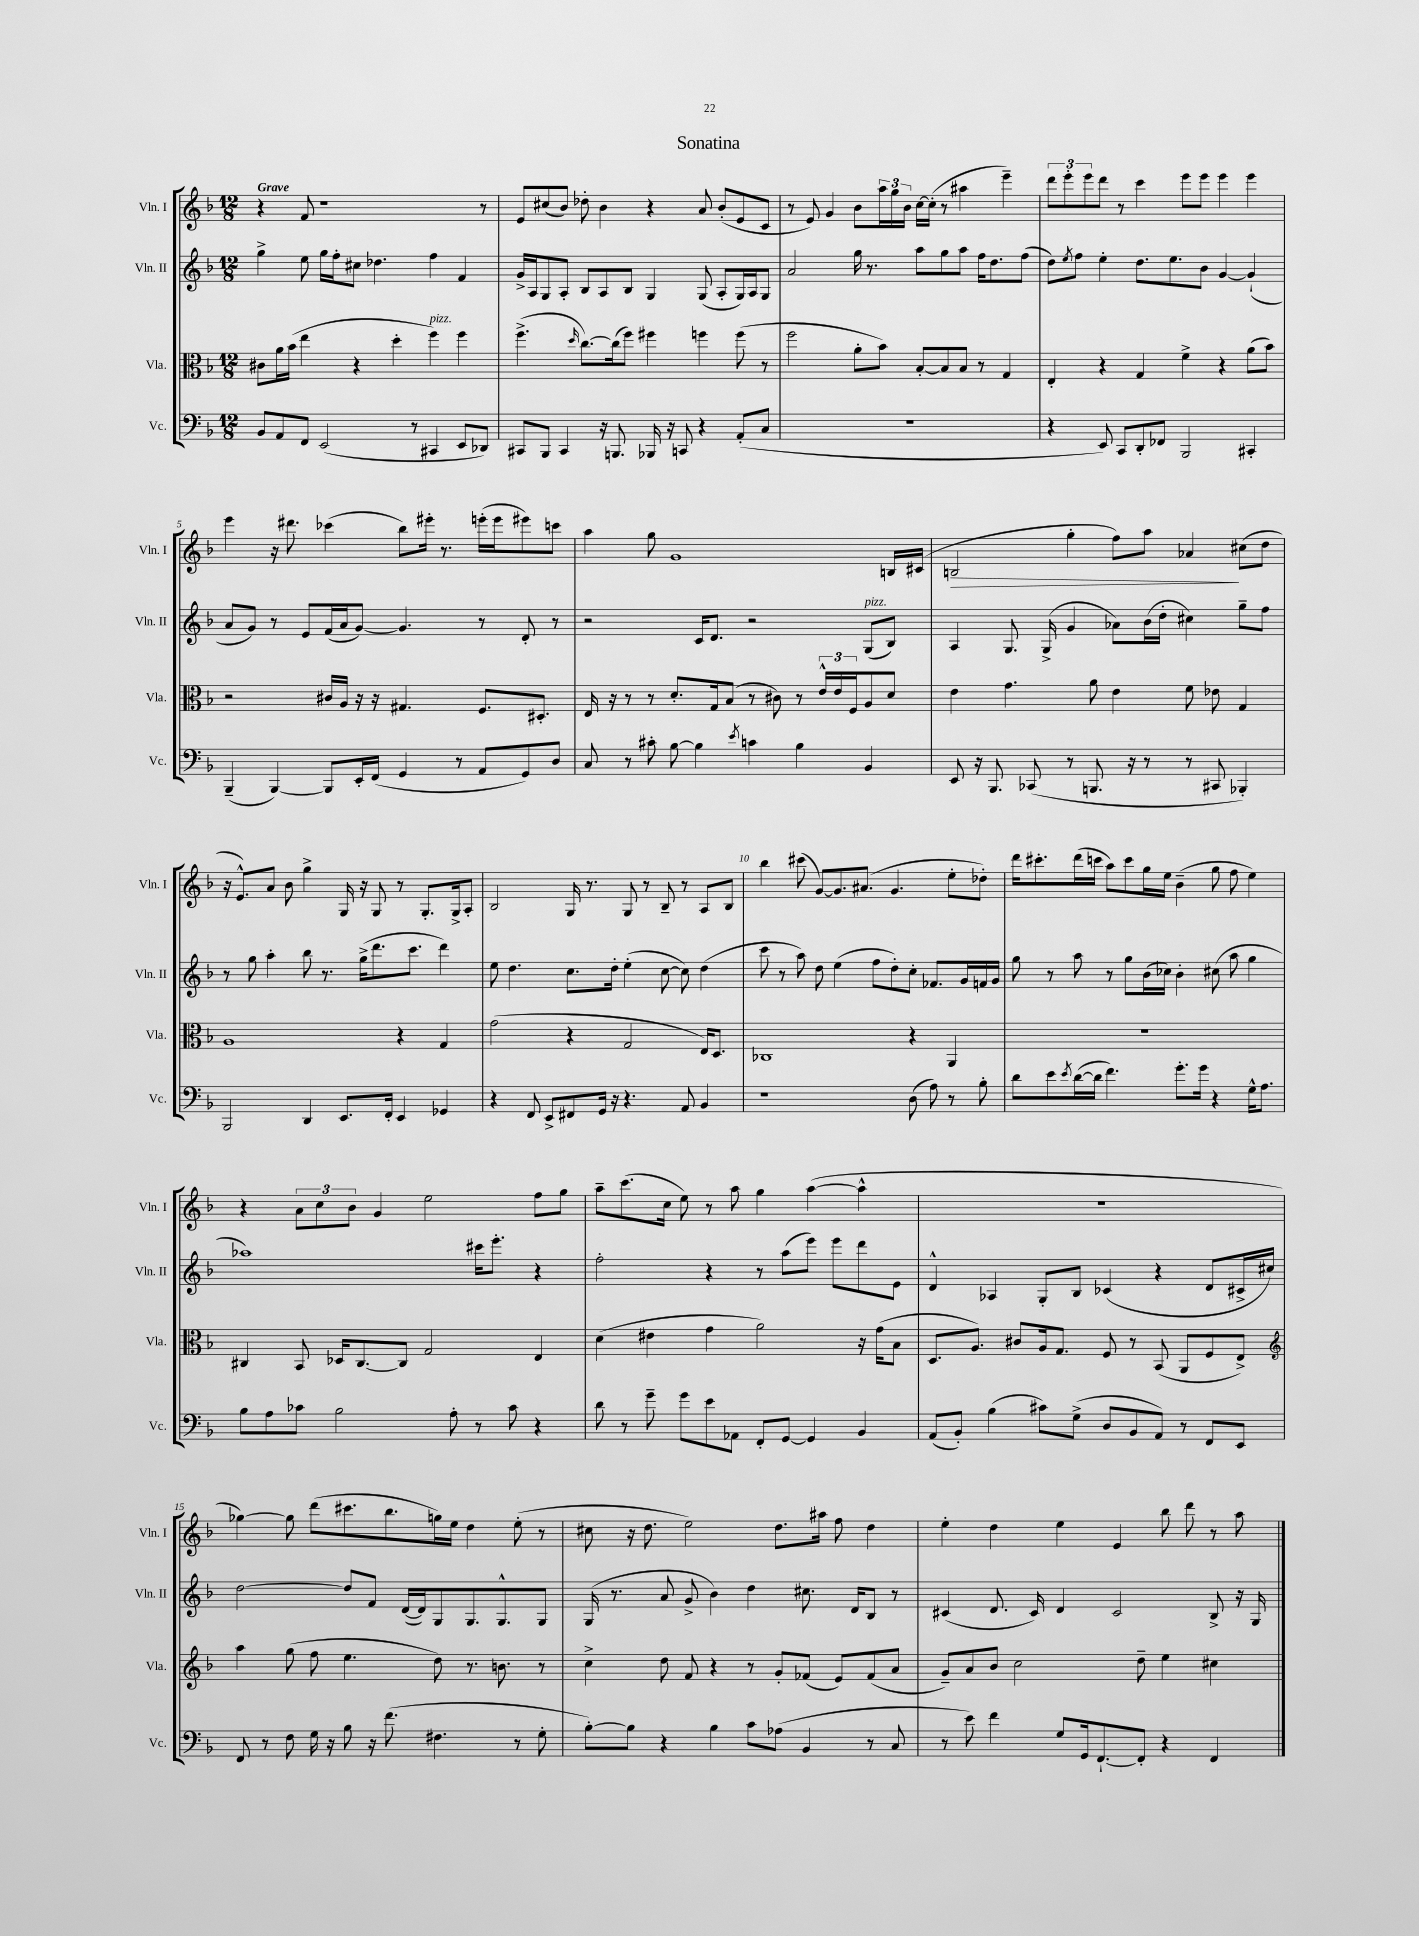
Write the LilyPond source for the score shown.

\header { title = "Sonatina" }
<<
\new StaffGroup <<
\new Staff = "s0" \with { instrumentName = "Vln. I" shortInstrumentName = "Vln. I" } {
    \clef treble \key f \major \numericTimeSignature \time 12/8 \tempo "Grave"
    r4 f'8 r1 r8 |
    e'8 cis''8( bes'8) des''8-. bes'4 r4 a'8 bes'8-.( e'8 c'8 |
    r8 e'8) g'4 bes'8 \tuplet 3/2 { a''16 g''16 bes'16 } c''16~ c''16-.( r8 ais''4 e'''4--) |
    \tuplet 3/2 { d'''8 e'''8-. e'''8 } d'''8 r8 c'''4 e'''8 e'''8 e'''4 e'''4 |
    e'''4 r16 dis'''8. ces'''4( bes''8) eis'''16-. r8. e'''16-.( e'''16 eis'''8) c'''8 |
    a''4 g''8 g'1 b16 cis'16( |
    b2\> g''4-. f''8) a''8 aes'4\! cis''8( d''8 |
    r16 e'8.-^) a'8 bes'8 g''4-> g16 r16 g8 r8 g8.-. g16-> a8-. |
    bes2 g16 r8. g8 r8 bes8-- r8 a8 bes8 |
    bes''4 cis'''8( g'8~) g'8. ais'8.( g'4. e''8-. des''8-.) |
    d'''16 cis'''8.-. d'''16( c'''16 a''8) c'''8 g''16 e''16 bes'4--( g''8 f''8 e''4) |
    r4 \tuplet 3/2 { a'8 c''8 bes'8 } g'4 e''2 f''8 g''8 |
    a''8-- c'''8.( c''16 e''8) r8 a''8 g''4 a''4~( a''4-^ |
    R1. |
    ges''4~) ges''8 d'''8( cis'''8. bes''8. g''16) e''16 d''4 e''8-.( r8 |
    cis''8 r16 d''8. e''2) d''8. ais''16 f''8 d''4 |
    e''4-. d''4 e''4 e'4 bes''8 d'''8 r8 a''8 \bar "|." |
}
\new Staff = "s1" \with { instrumentName = "Vln. II" shortInstrumentName = "Vln. II" } {
    \clef treble \key f \major \numericTimeSignature \time 12/8
    g''4-> e''8 g''16 f''16-. cis''8 des''4. f''4 f'4 |
    g'16-> a16 g8 a8-. bes8 a8 bes8 g4 g8( a8-. g16) a16 g8 |
    a'2 g''16 r8. a''8 g''8 a''8 f''16 d''8. f''8( |
    d''8) \acciaccatura { e''8 } f''8 e''4-. d''8. e''8. bes'8 g'4~ g'4-!( |
    a'8 g'8) r8 e'8 f'16( a'16 g'8~) g'4. r8 d'8-. r8 |
    r2 c'16 d'8. r2 g8^\markup { \italic "pizz." }( bes8) |
    a4 g8. g16->( g'4 aes'8) bes'16( d''16-. cis''4) g''8-- f''8 |
    r8 g''8 a''4-. bes''8 r8. g''16->( d'''8. c'''8. d'''4) |
    e''8 d''4. c''8. d''16-. e''4-.( c''8~ c''8) d''4( |
    c'''8 r8 a''8) d''8 e''4( f''8 d''8-.) c''8-. fes'8. g'16 f'16 g'16 |
    g''8 r8 a''8 r8 g''8 bes'16( ces''16) bes'4-. cis''8( a''8 g''4 |
    aes''1) cis'''16 e'''8.-. r4 |
    f''2-. r4 r8 a''8( e'''8) e'''8 d'''8 e'8 |
    d'4-^ aes4 g8-. bes8 ces'4( r4 d'8 cis'16-> cis''16) |
    d''2~ d''8 f'8 d'16~( d'16) g8 g8. g8.-^ g8 |
    g16( r8. a'8 g'8-> bes'4) d''4 cis''8. d'16 bes8 r8 |
    cis'4( d'8. cis'16) d'4 cis'2 bes8-> r16 g16 \bar "|." |
}
\new Staff = "s2" \with { instrumentName = "Vla." shortInstrumentName = "Vla." } {
    \clef alto \key f \major \numericTimeSignature \time 12/8
    cis'8 a'16 bes'16( e''4 r4 d''4-. f''4^\markup { \italic "pizz." }) f''4 |
    f''4.->( \grace { d''16 } c''8.~) c''16( f''8) fis''4 f''4 f''8( r8 |
    f''2 a'8-. bes'8) bes8~-. bes8 bes8 r8 g4 |
    e4-. r4 g4 f'4-> r4 a'8( bes'8) |
    r2 cis'16 a16 r16 r16 gis4. f8. dis8.-. |
    e16 r16 r8 r8 d'8.-. g16 bes8( r8 cis'8) r8 \tuplet 3/2 { e'16-^ e'16 f16 } a8 d'8 |
    e'4 g'4. a'8 e'4 f'8 ees'8 g4 |
    a1 r4 g4 |
    g'2( r4 g2 e16) d8. |
    ces1 r4 a,4 |
    R1. |
    cis4 bes,8 des16 cis8.~ cis8 g2 e4 |
    d'4( eis'4 g'4 a'2) r16 g'16( bes8 |
    d8. a8.) cis'8 a16 g8. f8 r8 bes,8( a,8 f8 e8->) |
    \clef treble a''4 g''8( f''8 e''4. d''8) r8. b'8. r8 |
    c''4-> d''8 f'8 r4 r8 g'8-. fes'8( e'8) fes'8( a'8 |
    g'8--) a'8 bes'8 c''2 d''8-- e''4 cis''4 \bar "|." |
}
\new Staff = "s3" \with { instrumentName = "Vc." shortInstrumentName = "Vc." } {
    \clef bass \key f \major \numericTimeSignature \time 12/8
    bes,8 a,8 f,8 e,2( r8 cis,4 e,8 des,8) |
    cis,8 bes,,8 cis,4 r16 b,,8. bes,,16 r16 c,8 r4 a,8-.( c8 |
    R1. |
    r4 e,8) c,8 d,8-. fes,8 bes,,2 cis,4-. |
    bes,,4--( bes,,4~) bes,,8 e,16-. f,16( g,4 r8 a,8 g,8) d8 |
    c8 r8 cis'8-. bes8~ bes4 \acciaccatura { e'8 } c'4 bes4 bes,4 |
    e,8 r16 bes,,8. ces,8( r8 b,,8. r16 r8 r8 cis,8 bes,,4-.) |
    bes,,2 d,4 e,8. f,16-. e,4 ges,4 |
    r4 f,8 e,8-> fis,8 g,16 r16 r4. a,8 bes,4 |
    r1 d8( a8) r8 bes8-. |
    d'8 e'8 \acciaccatura { e'8 } d'16~( d'16 f'4.) g'8.-. g'16 r4 g16-^ a8. |
    bes8 a8 ces'8 bes2 a8-. r8 ces'8 r4 |
    d'8 r8 g'8-- g'8 e'8 aes,8 f,8-. g,8~ g,4 bes,4 |
    a,8( bes,8-.) bes4( cis'8) g8->( d8 bes,8 a,8) r8 f,8 e,8 |
    f,8 r8 f8 g16 r16 bes8 r16 f'8.( fis4. r8 g8-. |
    bes8~-.) bes8 r4 bes4 c'8 aes8( bes,4 r8 c8 |
    r8 e'8) f'4 g8 g,16 f,8.~-! f,8-. r4 f,4 \bar "|." |
}
>>
>>
\layout { \context { \Score \override BarNumber.break-visibility = ##(#f #t #t) barNumberVisibility = #(every-nth-bar-number-visible 5) } }
